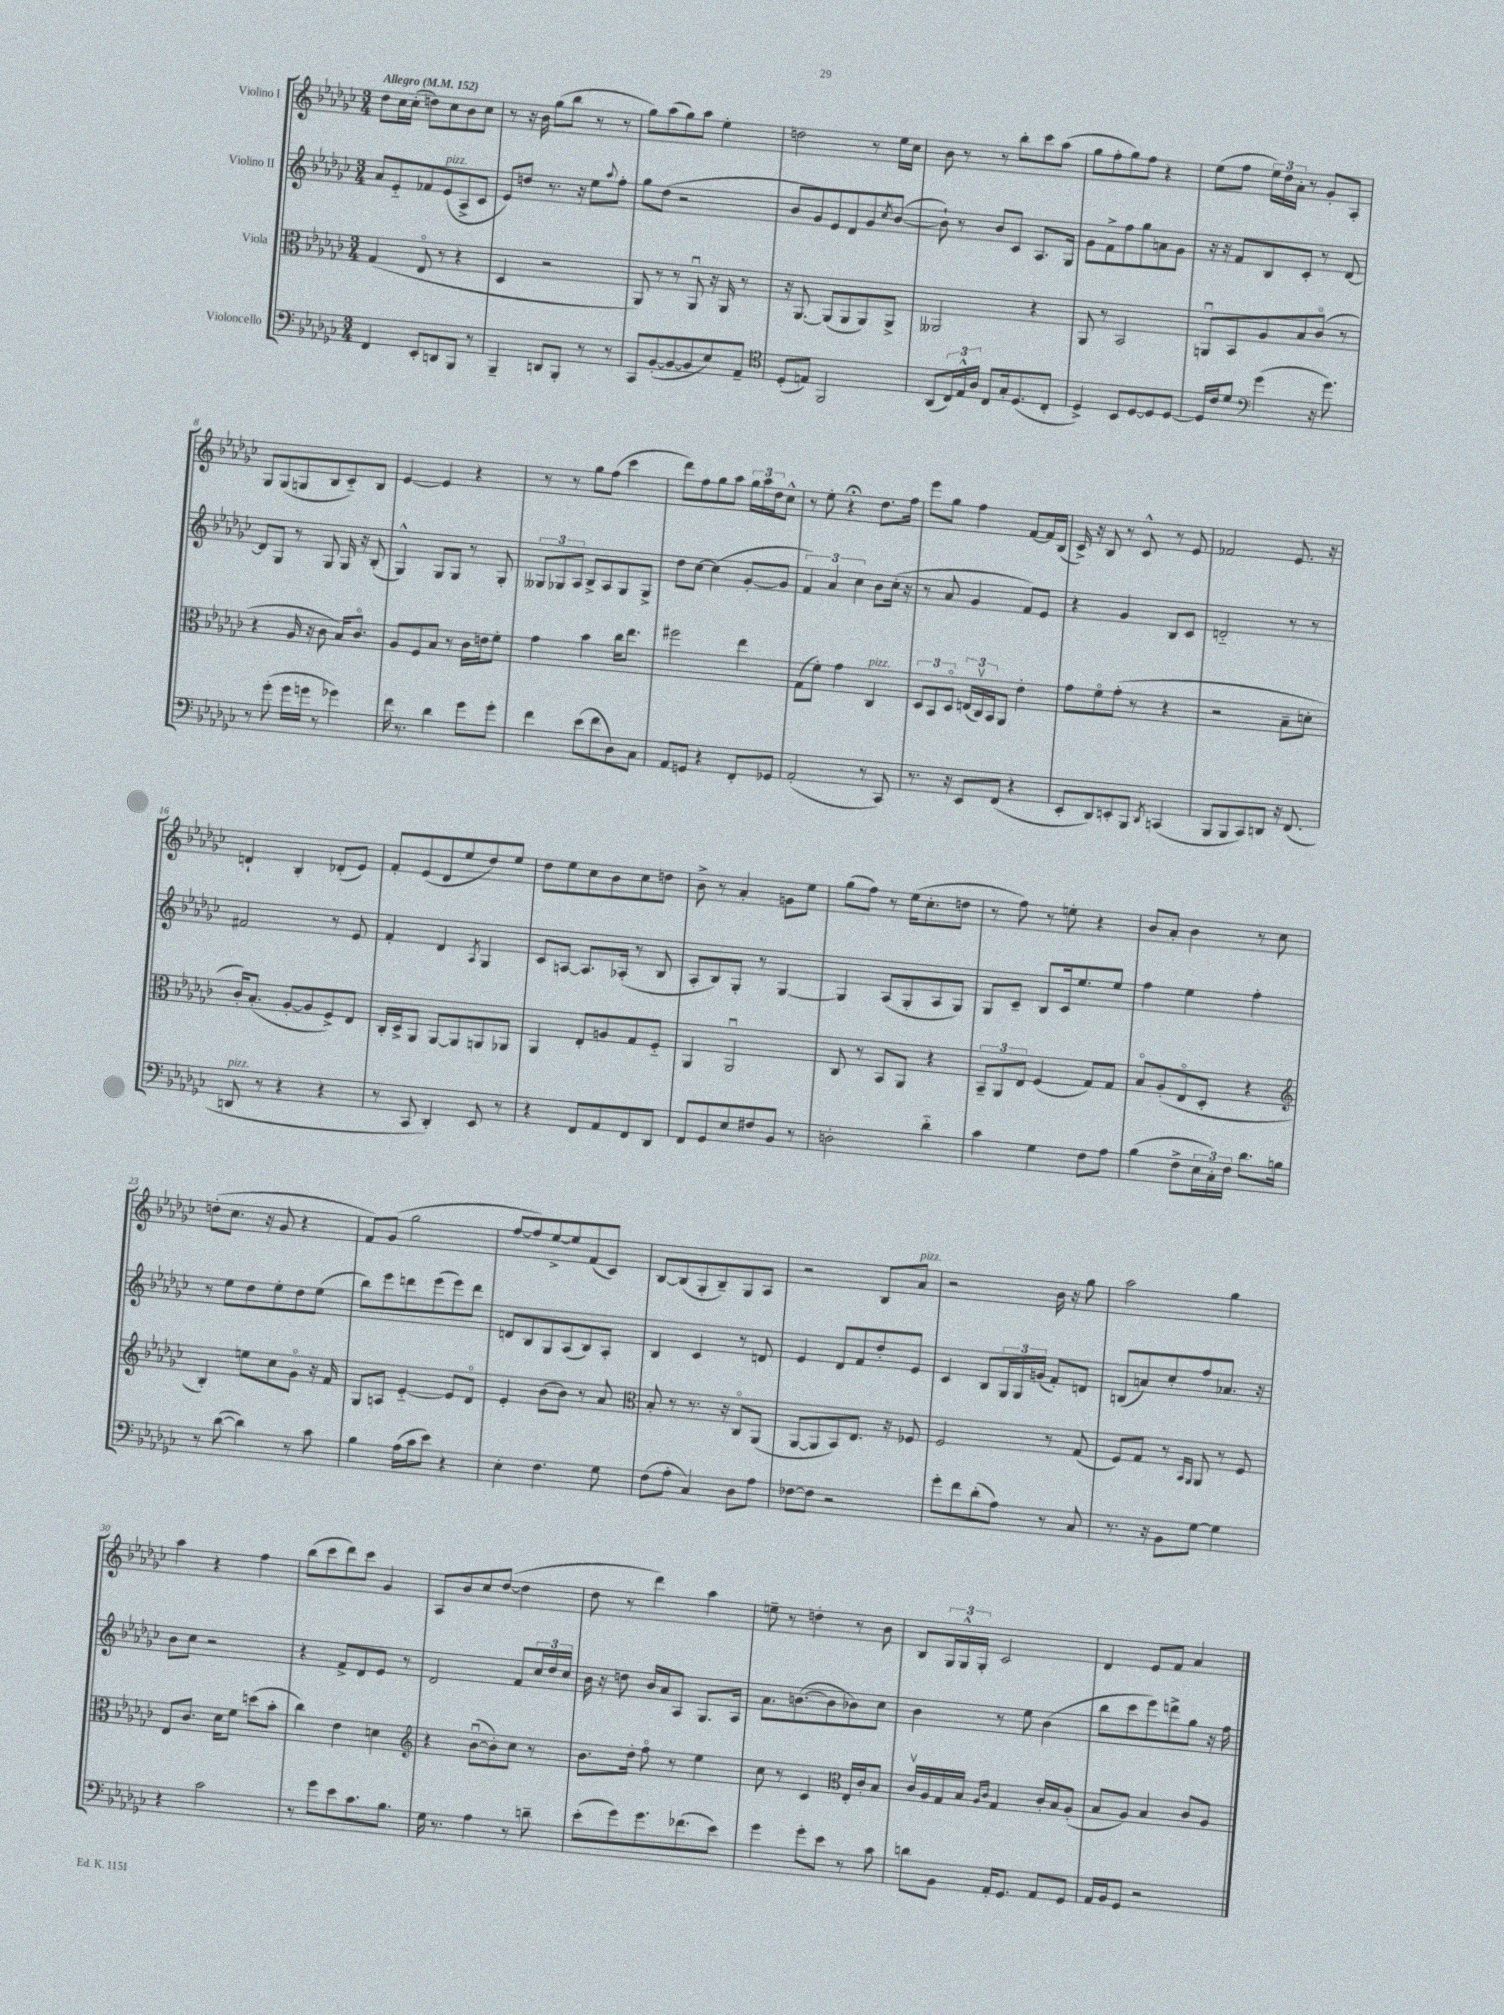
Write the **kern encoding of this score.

**kern	**kern	**kern	**kern
*part4	*part3	*part2	*part1
*staff4	*staff3	*staff2	*staff1
*I"Violoncello	*I"Viola	*I"Violino II	*I"Violino I
*clefF4	*clefC3	*clefG2	*clefG2
*k[b-e-a-d-g-c-]	*k[b-e-a-d-g-c-]	*k[b-e-a-d-g-c-]	*k[b-e-a-d-g-c-]
*M3/4	*M3/4	*M3/4	*M3/4
*MM152	*MM152	*MM152	*MM152
=1	=1	=1	=1
!	!	!	!LO:TX:a:B:t=Allegro
4FF/	(4G-/	8a-/L	8dd-\L
.	.	8e-/	16cc-\L
.	.	.	(16cc-'\JJ
8EE-'/L	8E-/	8f-X/	8ddn\L)
!	!	!LO:TX:a:i:t=pizz.	!
8DDn/	8r	(8e-/	8cc-\
8BBB-/J	4r	8A-^/	8b-\
8r	.	8c-/J	8cc-\J
=2	=2	=2	=2
4BBB-~/	4D-/	8e-/L)	8r
.	.	8ddn/J	16r
.	.	.	16b-\
8DDn/L	2r	8.r	(8gg-\L
8BBB-'/J	.	.	8bb-\J
.	.	16r	.
8r	.	8ee-\L	8r
.	.	8qqaa-/	.
8r	.	8ff'\J	8r
=3	=3	=3	=3
8CC-/L	8AA-/)	8gg-\L	8gg-\L)
([8BB-'/	8r	(8dd-\J	(8aa-\
8BB-/_	8r	2r	8gg-\)
8BB-/]	8AA-u/	.	8aa-\J
8E-/)	16r	.	4ee-'\
.	16AA-/	.	.
8AA-~/J	8r	.	.
=4	=4	=4	=4
*clefC4	*	*	*
(8D-'/L	16r	8b-/L	2ddn\
.	[8.AA-/	.	.
8En/J)	.	8g-/)	.
2FF/	(8AA-/L]	8e-/	.
.	8AA-/	8d-/	.
.	8AA-/)	8g-/	8r
.	.	8qcc-/	.
.	8AA-^/J	([8b-/J	16ee-\LL
.	.	.	16cc-\JJ
=5	=5	=5	=5
(8AA-/L	2AA--X/	8b-`\])	8b-\
24C-/L)	.	8r	8r
24E-^^/	.	.	.
24A-/JJ	.	.	.
8C-/L	.	8b-/L	8r
16G-'/k	.	8c-/J	8bb-'\L
(8.D-/	.	.	.
.	4r	8.A-/L	8ccc-\
8C-'/J	.	.	(8aa-\J
.	.	16G-/Jk	.
=6	=6	=6	=6
4D-^/)	8AA-/	8g-\L	8gg-\L
.	8r	8f^\	8ff'\
8BB-/L	2BB-/	8ff\	8gg-\)
[8D-/	.	8gg-\	8ff\J
8D-/]	.	8an\	4r
[8D-/J	.	8g-\J	.
=7	=7	=7	=7
16D-/LL]	8AAnu/L	16r	(8ee-\L
16c-/J	.	16r	.
8d-/J	8BB-/	8f/L	8ff\J
*clefF4	*	*	*
(4g-\	8A-/	8B-/	24ee-\LL)
.	.	.	24dd-\
.	.	.	24a-'\JJ
.	8B-/	8c-'/J	8r
16r	(8c-/J	8r	8g-'/L
8.g-\)	.	.	.
.	8r	[8d-/	8A-'/J
!!LO:LB:g=z
=8	=8	=8	=8
8r	4r	8d-/L]	8G-/L
(8g-'\	.	8G-/J	(8G-/
16g-\LL	16A-/	8r	8Gn/
16gn\JJ	16r	.	.
8r	8c-\	8G-/	8B-/
4g-X\)	16B-/KL)	16G-/	8c-/)
.	8.c-/J	16r	.
.	.	(8B-'/	8B-/J
=9	=9	=9	=9
16f\	8A-/L	4G-^^/)	[4e-/
8.r	.	.	.
.	8F/	.	.
4d-\	8B-/J	8G-/L	4e-/]
.	8r	8G-/J	.
8g-\L	16c-\LL	8r	4r
.	16en\J	.	.
8g-'\J	8f'\J	8G-'/	.
=10	=10	=10	=10
4f\	4g-\	12G--X/L	8r
.	.	12G-X/	.
.	.	.	8r
.	.	12A-/J	.
(8e-\L	4b-\	8B-^/L	8gg-\L
8f\	.	8A-/	(8ff\J
8D-\)	16cc-\KL	8G-/	4ccc-\
.	8.ee-\J	.	.
8C-\J	.	8G-^/J	.
=11	=11	=11	=11
8AA-/L	2ff#X\	8dd-\L	8ddd-\L)
8GGn/J	.	[8cc-\J	8ff\
4r	.	(4cc-\]	8gg-\
.	.	.	8aa-\J
8FF'/L	4ee-\	[8g-'/L	24gg-\LL
.	.	.	24aa-\
.	.	.	24dd-\J
8GG-X/J	.	8g-/J]	8cc-^^\J
=12	=12	=12	=12
(2AA-'/	(8G-\L	6f/)	8r
.	8f'\J)	.	8ee-'\
.	.	6a-/	.
.	4g-\	.	4r;<
.	.	6cc-\	.
!	!LO:TX:a:i:t=pizz.	!	!
8r	4C-/	8b-\L	8.dd-\L
8CC-/)	.	(16cc-'\Jk	.
.	.	16r	16ff\Jk
=13	=13	=13	=13
8.r	12D-/L	8r	8eee-\L
.	12BB-/	.	.
.	.	8a-/	8gg-\J
.	12D-/J	.	.
16r	.	.	.
8EE-/L	(24En/LL	4g-/	4ff\
.	24C-v/)	.	.
.	24BB-/J	.	.
(8FF/J	8AA-/J	.	.
4r	4e-'\	8f/L)	[8f/L
.	.	8e-/J	16f/L]
.	.	.	(16B-/JJ
=14	=14	=14	=14
8EE-'/L	8g-\L	4r	16c-^/)
.	.	.	16r
8DD-/)	8f\	.	8B-/
8EEn'/	(8g-'\J	4g-/	8r
8BBB-/J	8r	.	8c-^^/
8qDD-/	.	.	.
(4CCn/	4r	8B-/L	8r
.	.	8c-/J	8e-/
=15	=15	=15	=15
8BBB-/L	2r	2dn/	2f-X/
8BBB-/	.	.	.
8CC-/)	.	.	.
8DDn/J	.	.	.
16r	8B-~\L	8r	8.e-/
(8.FF/	.	.	.
.	8dn'\J	8r	.
.	.	.	16r
!!LO:LB:g=z
=16	=16	=16	=16
!LO:TX:a:i:t=pizz.	!	!	!
8DDn/	16c-'/KL)	2f#X/	4dn`/
.	(8.B-'/J	.	.
8r	.	.	.
4r	[8A-'/L	.	4B-'/
.	8A-/]	.	.
4r	8F^/)	8r	(8d-X'/L
.	8E-/J	8e-/	8e-/J)
=17	=17	=17	=17
8r	16C-'/LL	4f'/	8f'/L
.	16D-^/J	.	.
8CC-/	8AA-/J	.	(8e-/
4DD-'/)	[8AA-/L	4d-/	8d-/
.	8AA-/]	.	8ee-/
.	.	8qA-/	.
8EE-/	8AAn/	4G-/	8dd-/)
8r	8AA-X/J	.	8ee-/J
=18	=18	=18	=18
4r	4AA-/	8c-/L	8dd-\L
.	.	[8An/J	8ee-\
8FF/L	8E-'/L	8.A/L]	8cc-\
8AA-/	8An/	.	8b-\
.	.	(16A-X'/Jk	.
8FF/	8G-/	8r	8cc-\
8DD-/J	8F/J	8B-/	8ddn\J
=19	=19	=19	=19
8FF/L	4AA-/	8A-'/L	8b-^\
8GG-/	.	8B-/)	8r
8E-/	2AA-u/	8G-'/J	4a-'/
8F#X/	.	8r	.
8BB-/J	.	[4G-/	8gn\L
8r	.	.	8ee-\J
=20	=20	=20	=20
2Dn'\	8C-/	4G-/]	(8gg-\L
.	8r	.	8ff\J)
.	8BB-/L	(8A-/L	8r
.	8AA-/J	8G-'/	(16ee-\KL
.	.	.	8.cc-'\
4d-\	4r	8A-/	.
.	.	8G-/J)	8ddn\J
=21	=21	=21	=21
4c-\	12BB-~/L	8G-/L	8r
.	12AA-/	.	.
.	.	8c-~/J	8ff\)
.	12E-/J	.	.
4G-\	(4F/	8B-/L	8r
.	.	16c-/k	8een'\
.	.	8.ee-/	.
8F\L	8G-/L)	.	4r
8A-\J	8G-/J	8ee-/J	.
=22	=22	=22	=22
(4B-\	8B-/L	4ff\	8b-/L
.	(8A-'/	.	8a-'/J
8F^\L	8E-/	4ee-\	4b-\
24E-\L	8D-'/J	.	.
24C-'\)	.	.	.
24F\JJ	.	.	.
8.d-\L	4r	4ff'\	8r
.	.	.	8cc-\
16Bn\Jk	.	.	.
!!LO:LB:g=z
=23	=23	=23	=23
*	*clefG2	*	*
8r	4B-'/)	8r	(8ddn'\L
([8d-\	.	8ee-\L	8.cc-\J
4d-\])	8een\L	8dd-\	.
.	.	.	16r
.	8cc-\	8ee-'\	8g-/
8r	8g-\J	8dd-\	4r
8c-\	16r	(8ee-\J	.
.	16f/	.	.
=24	=24	=24	=24
4B-\	8G-/L	8bb-\L)	8f/L)
.	8An/J	8eee-\	(8g-/J
(16A-\LL	[4e-/	8dddn\	2gg-\
16c-\J	.	.	.
8e-\J)	.	(8eee-\	.
4r	8e-/L]	8eee-\)	.
.	8d-/J	8ddd\J	.
=25	=25	=25	=25
4E-'\	4e-'/	8dn/L	[8ff/L
.	.	8B-/	8ff/])
4.F\	(8b-\L	8G-/	[8ee-^/
.	8b-\J)	(8A-/	8ee-/]
.	8r	8B-/)	(8f/
8G-\	8a-/	8A-'/J	8c-/J)
=26	=26	=26	=26
*	*clefC3	*	*
(8F\L	8B-'/	4B-/	[8B-/L
8A-'\J	8r	.	(8B-/]
4C-/)	8.r	4c-/	8G-'/
.	.	.	8B-~/)
.	16r	.	.
8D-\L	8C-/L	8r	8G-/
8A-\J	(8AA-/J	8dn/	8A-/J
=27	=27	=27	=27
[8F-X\L	[8AA-/L	4e-/	2r
8F-\J]	8AA-/]	.	.
2r	8BB-/)	8d-/L	.
.	8.E-/J	8f/	.
.	.	8dd-'/	8B-/L
.	16r	.	.
!	!	!	!LO:TX:a:i:t=pizz.
.	8F-X/	8e-/J	8a-/J
=28	=28	=28	=28
8g-'\L	2F/	4c-/	2r
8f\	.	.	.
(8d-'\	.	8B-/L	.
8A-\J)	.	24G-/L	.
.	.	24G-/	.
.	.	(24gn/JJ	.
8r	8r	8f'/L)	16b-\
.	.	.	16r
8C-/	(8G-/	8dn/J	8gg-\
=29	=29	=29	=29
8.r	8F/L)	(8Bn/L	2aa-\
.	8G-/J	8an/)	.
16r	.	.	.
8BB-\L	8r	8cc-'/	.
.	16qqBB-/LL	.	.
.	16qqAA-/JJ	.	.
[8G-\J	8AA-/	8ff/	.
4G-\]	8r	8.a-X/J	4gg-\
.	8F/	.	.
.	.	16r	.
!!LO:LB:g=z
=30	=30	=30	=30
4r	8E-/L	8b-\L	4aa-\
.	8.c-/J	8cc-\J	.
2c-\	.	2r	4r
.	16d-\KL	.	.
.	8f\J	.	.
.	(8ddn\L	.	4ff\
.	8b-'\J	.	.
=31	=31	=31	=31
8r	4cc-\)	4r	(8bb-\L
8g-\L	.	.	8ccc-\
8e-\	4e-\	8f^/L	8ddd-\)
8.c-\	.	8d-/	8ccc-\J
.	4dn\	8e-/J	4g-/
8.B-\J	.	.	.
.	.	8r	.
=32	=32	=32	=32
*	*clefG2	*	*
16G-\	4r	2d-/	8A-/L
8.r	.	.	.
.	.	.	8b-/
4A-\	([8b-u\L	.	8cc-/
.	8b-'\])	.	([8dd-/J
8r	8cc-\J	8f/L	4dd-\]
8dn~\	8r	24cc-/L	.
.	.	24dd-/	.
.	.	24cc-/JJ	.
=33	=33	=33	=33
(8e-'\L	8.b-\L	16b-\	8dd-\
.	.	16r	.
8g-\)	.	8ddn\	8r
.	16dd-'\Jk	.	.
8.g-\	8ff\	16b-/LL	4ddd-\)
.	.	16a-/J	.
.	8r	8A-/J	.
(8.f-X\	.	.	.
.	4ee-\	8.G-/L	4aa-\
8e-\J)	.	.	.
.	.	16A-/Jk	.
=34	=34	=34	=34
4g-\	8cc-\	8.a-\L	8een~\
.	8r	.	8r
.	.	([8.bn\	.
8g-'\L	4c-/	.	4ddn'\
8e-\J	.	8b\]	.
*	*clefC3	*	*
8r	16E-'/LL	8b-X\)	8r
.	16c-'/J	.	.
8c-\	8B-/J	8cc-\J	8b-\
=35	=35	=35	=35
8dn\L	16c-v/LL	4b-\	8B-/L
.	16A-/	.	.
8BB-\J	16G-/	.	24G-/L
.	.	.	24G-^^/
.	16B-/JJ	.	.
.	.	.	24G-'/JJ
.	16qqA-/LL	.	.
.	16qqc-/JJ	.	.
16AA-'/KL	4G-/	8r	2c-/
8.GG-/J	.	.	.
.	.	8ee-\	.
8AA-/L	16c-'/LL	(4b-\	.
.	16B-/J	.	.
8GG-/J	(8A-'/J	.	.
=36	=36	=36	=36
16AA-/LL	8B-/L	8bb-\L	4d-/
16BB-/J	.	.	.
8GG-/J	8A-/J)	8ccc-\	.
2r	4B-/	8eee-\)	8e-/L
.	.	8dddn^\	8f/J
.	8c-/L	8gg-\J	4a-/
.	8A-/J	16r	.
.	.	16ff\	.
==	==	==	==
*-	*-	*-	*-
